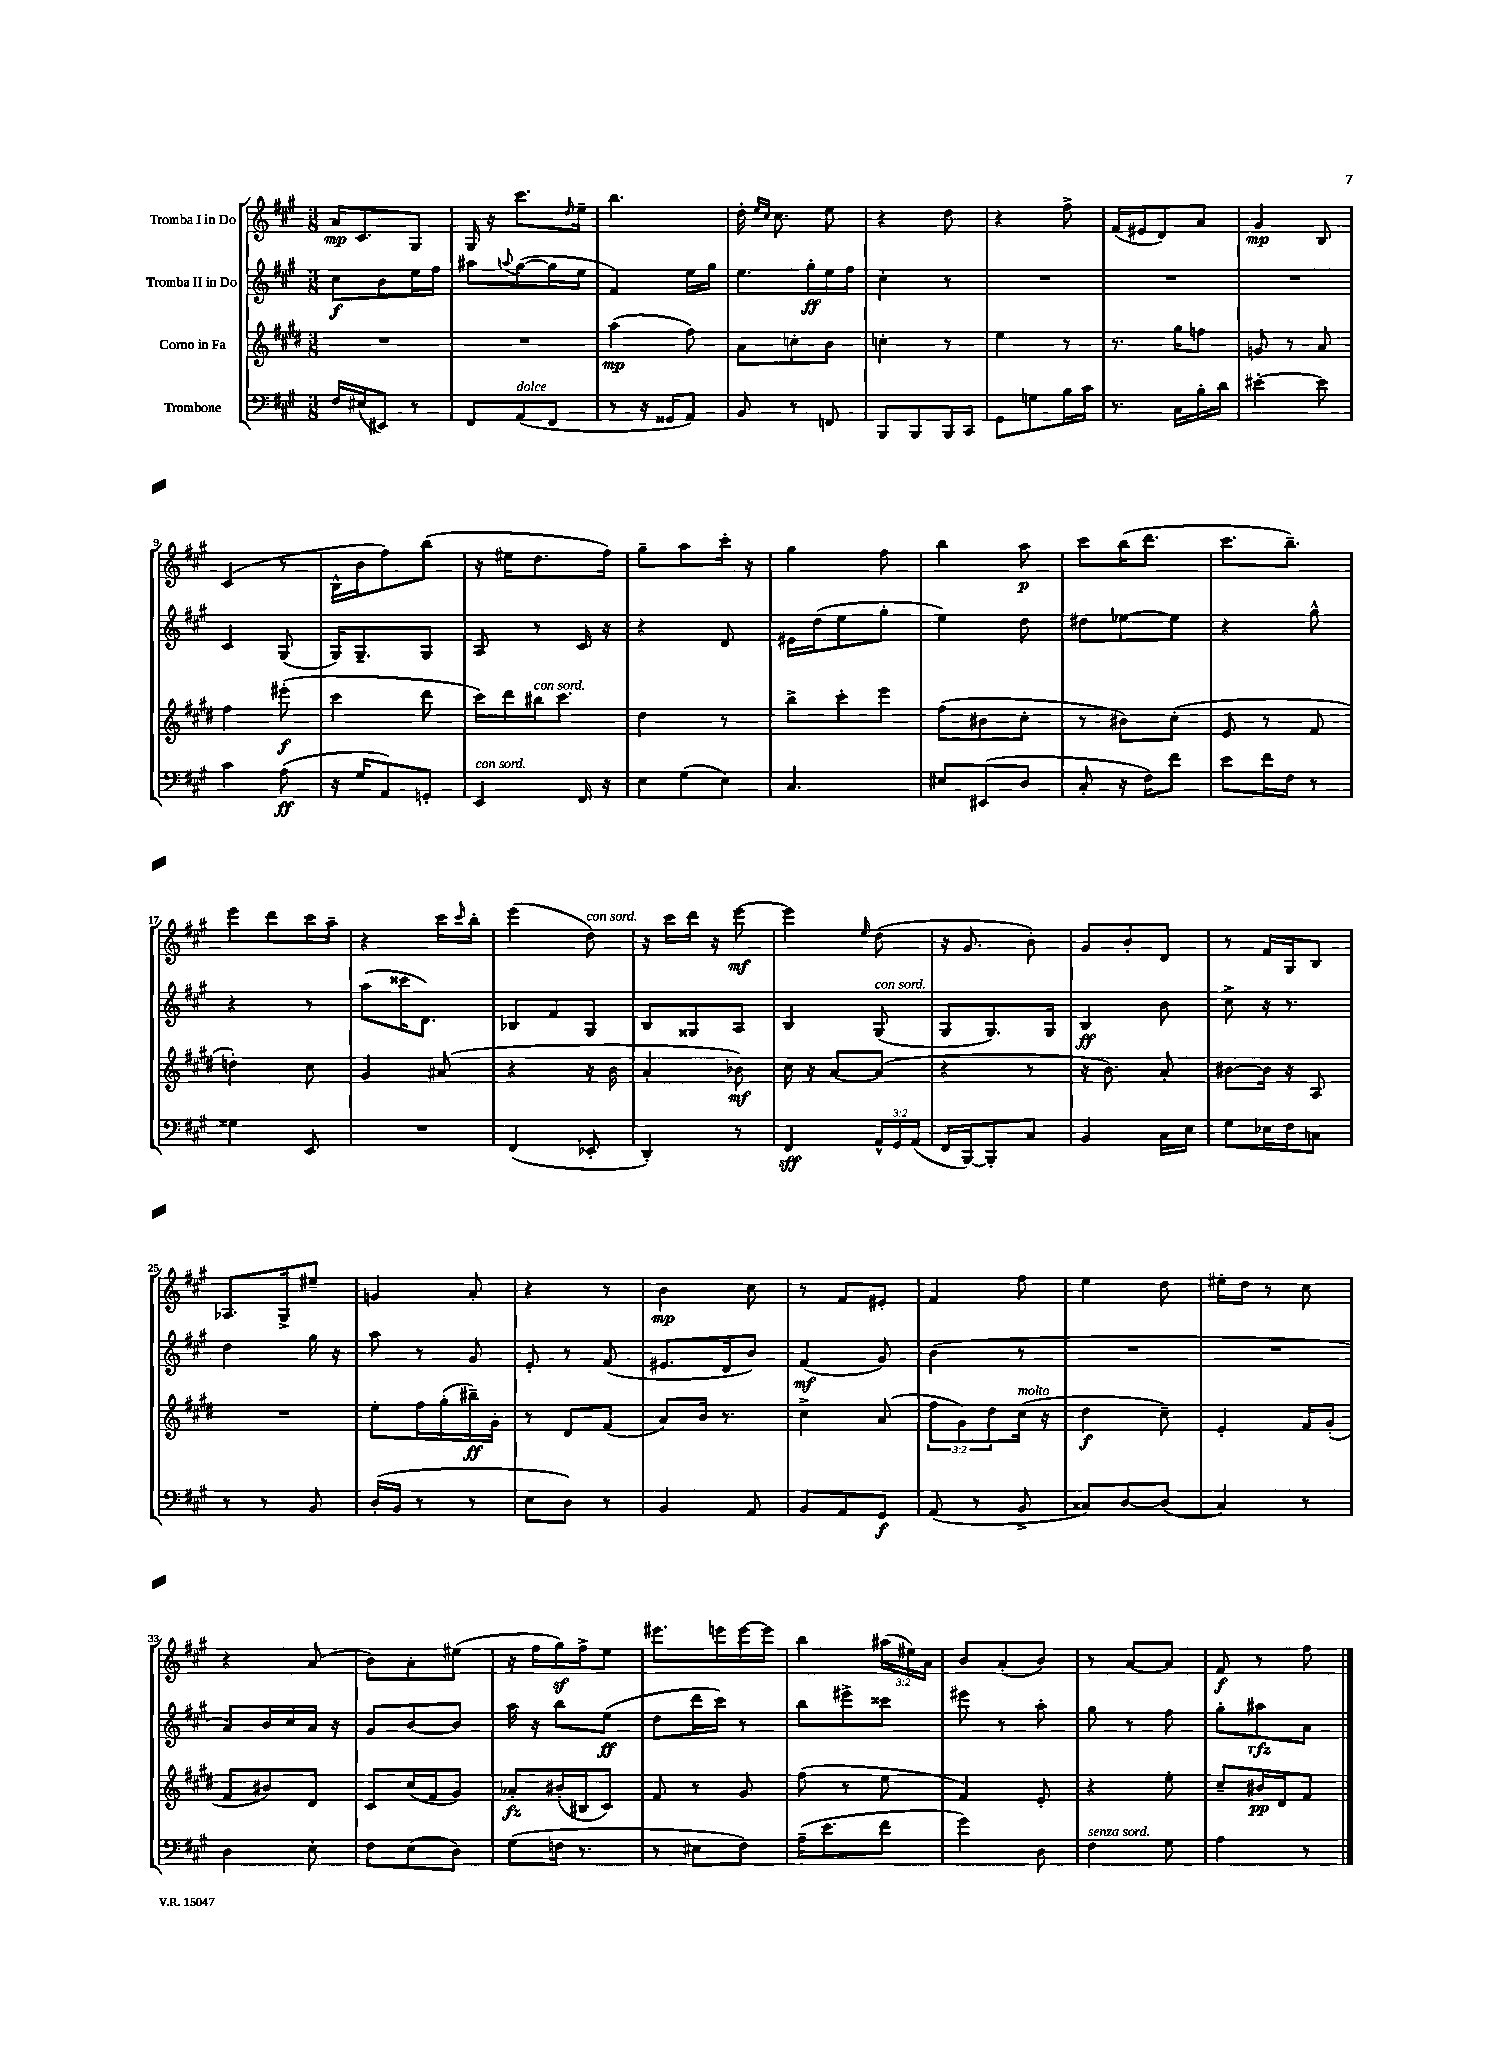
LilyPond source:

<<
\new StaffGroup <<
\new Staff = "s0" \with { instrumentName = "Tromba I in Do" } {
    \clef treble \key a \major \numericTimeSignature \time 3/8 \override Staff.TupletNumber.text = #tuplet-number::calc-fraction-text
    a'16\mp cis'8. gis8 |
    gis16 r16 cis'''8. \grace { d''16 } e''16-- |
    b''4. |
    d''16-. \grace { e''16 cis''16 } cis''8. e''8 |
    r4 d''8 |
    r4 fis''8-> |
    fis'16( eis'16 d'8) a'8 |
    gis'4\mp b8 |
    cis'4( r8 |
    b16-^ b'16 fis''8) b''8( |
    r16 eis''16 d''8. fis''16) |
    gis''8-- a''8 cis'''16-. r16 |
    gis''4 fis''8 |
    b''4 a''8\p |
    cis'''8 b''16( d'''8. |
    cis'''8. b''8.--) |
    e'''8 d'''8 cis'''16 a''16-- |
    r4 cis'''16 \grace { cis'''16 } b''16-. |
    e'''4( d''8^\markup { \italic "con sord." }) |
    r16 cis'''16 d'''16 r16 e'''8~\mf |
    e'''4 \grace { e''16 } d''8( |
    r16 gis'8. b'8-.) |
    gis'8 b'8-. d'8 |
    r8 fis'16 gis16 b8 |
    aes8. gis16-> eis''8-- |
    g'4 a'8-. |
    r4 r8 |
    b'4\mp cis''8 |
    r8 fis'8 eis'8-. |
    fis'4 fis''8 |
    e''4 d''8 |
    eis''16-. d''16 r8 cis''8 |
    r4 a'8( |
    b'8) a'8-. eis''8( |
    r16 fis''16 gis''16\sf) fis''16-> e''8 |
    eis'''8. e'''16 e'''16~ e'''16 |
    b''4 \tuplet 3/2 { ais''16( eis''16) a'16 } |
    b'8 a'8-.( b'8) |
    r8 a'8~ a'8 |
    fis'8\f r8 fis''8 \bar "|." |
}
\new Staff = "s1" \with { instrumentName = "Tromba II in Do" } {
    \clef treble \key a \major \numericTimeSignature \time 3/8
    cis''8\f b'8 e''16 fis''16 |
    ais''8 \appoggiatura { a''8 } gis''8~( gis''16 e''16 |
    fis'4) e''16 gis''16 |
    e''8. gis''16-.\ff e''16 fis''16 |
    cis''4-. r8 |
    R4. |
    R4. |
    R4. |
    cis'4 gis8( |
    gis16) gis8.-- gis8 |
    a8 r8 cis'16 r16 |
    r4 d'8 |
    eis'16 d''16( e''8 gis''8-. |
    e''4) d''8 |
    dis''8 ees''8~ ees''8 |
    r4 gis''8-^ |
    r4 r8 |
    a''8( cisis'''16 d'8.) |
    bes8 fis'8 gis8 |
    b8 gisis8 a8 |
    b4 gis8^\markup { \italic "con sord." }( |
    gis8 gis8.) gis16 |
    b4\ff b'8 |
    cis''8-> r16 r8. |
    d''4 gis''16 r16 |
    a''8 r8 gis'8 |
    e'8-. r8 fis'8( |
    eis'8. d'16 b'8) |
    fis'4\mf( gis'8) |
    b'4( r8 |
    R4. |
    R4. |
    a'8) b'16 cis''16 a'16 r16 |
    gis'8 b'8~ b'8 |
    a''16 r16 b''8 e''8\ff( |
    d''8 d'''16 cis'''16) r8 |
    b''8 eis'''8-> cisis'''8 |
    eis'''8 r8 a''8-. |
    gis''8 r8 fis''8 |
    gis''8-. ais''8\rfz a'8 \bar "|." |
}
\new Staff = "s2" \with { instrumentName = "Corno in Fa" } {
    \clef treble \key e \major \numericTimeSignature \time 3/8 \override Staff.TupletNumber.text = #tuplet-number::calc-fraction-text
    R4. |
    R4. |
    a''4\mp( fis''8) |
    a'8 c''8-. b'8 |
    c''4-. r8 |
    e''4 r8 |
    r8. gis''16 f''8 |
    g'8 r8 a'8 |
    fis''4 eis'''8-.\f( |
    cis'''4 dis'''8 |
    cis'''16) dis'''16 bis''16^\markup { \italic "con sord." } cis'''8. |
    dis''4 r8 |
    b''8-> cis'''8-. e'''8 |
    fis''8( bis'8 cis''8-. |
    r8 bis'8) cis''8-.( |
    e'8 r8 fis'8 |
    d''4-.) cis''8 |
    gis'4 ais'8( |
    r4 r16 b'16 |
    a'4-. bes'8\mf) |
    cis''16 r16 a'8~ a'8( |
    r4 r8 |
    r16 b'8.) a'8-. |
    bis'8~ bis'16 r16 a8 |
    R4. |
    e''8-. fis''16 gis''16-.( bis''16--\ff) gis'16-. |
    r8 dis'8 fis'8( |
    a'8) b'16 r8. |
    cis''4-> a'8( |
    \tuplet 3/2 { fis''8 gis'8) dis''8 } cis''16^\markup { \italic "molto" }( r16 |
    dis''4\f cis''8--) |
    e'4-. fis'16 gis'16-.( |
    fis'8 bis'8) dis'8 |
    cis'8 cis''16( fis'16 gis'8) |
    aes'8-.\fz bis'16-.( bis16 cis'8) |
    fis'8 r8 gis'8 |
    fis''8( r8 e''8 |
    fis'4) e'8-. |
    r4 e''8-. |
    cis''8-- bis'16\pp dis'16 fis'8 \bar "|." |
}
\new Staff = "s3" \with { instrumentName = "Trombone" } {
    \clef bass \key a \major \numericTimeSignature \time 3/8 \override Staff.TupletNumber.text = #tuplet-number::calc-fraction-text
    fis16 eis16( eis,8) r8 |
    fis,8 a,8^\markup { \italic "dolce" }( fis,8 |
    r8 r16 gisis,16 a,8) |
    b,8 r8 f,8 |
    b,,8 b,,8 b,,16 cis,16 |
    gis,8 g8 b16 cis'16 |
    r8. cis16 b16-. d'16 |
    eis'4~-. eis'8 |
    cis'4 a8\ff( |
    r16 gis16 a,8) g,8-. |
    e,4^\markup { \italic "con sord." } fis,16 r16 |
    e8 gis8( e8) |
    cis4. |
    eis8 eis,8( d8 |
    cis8-. r16 fis16) fis'8 |
    e'8 fis'16 fis16 r8 |
    gisis4 e,8 |
    R4. |
    fis,4( ees,8-. |
    d,4-.) r8 |
    fis,4\sff \tuplet 3/2 { a,16-^ gis,16 a,16( } |
    fis,16 b,,16~) b,,8-. cis8 |
    b,4 cis16 e16 |
    gis8 ees16 fis16 c8 |
    r8 r8 b,8 |
    d16-.( b,16 r8 r8 |
    e8 d8) r8 |
    b,4 a,8 |
    b,8 a,8 gis,8\f |
    a,8( r8 b,8-> |
    cisis8) d8~ d8( |
    cis4) r8 |
    d4 e8-. |
    fis8 e8( d8) |
    gis8( f16 r8. |
    r8 eis8 fis8) |
    a16--( e'8. fis'8 |
    gis'4) d8 |
    fis4^\markup { \italic "senza sord." } gis8 |
    a4 r8 \bar "|." |
}
>>
>>
